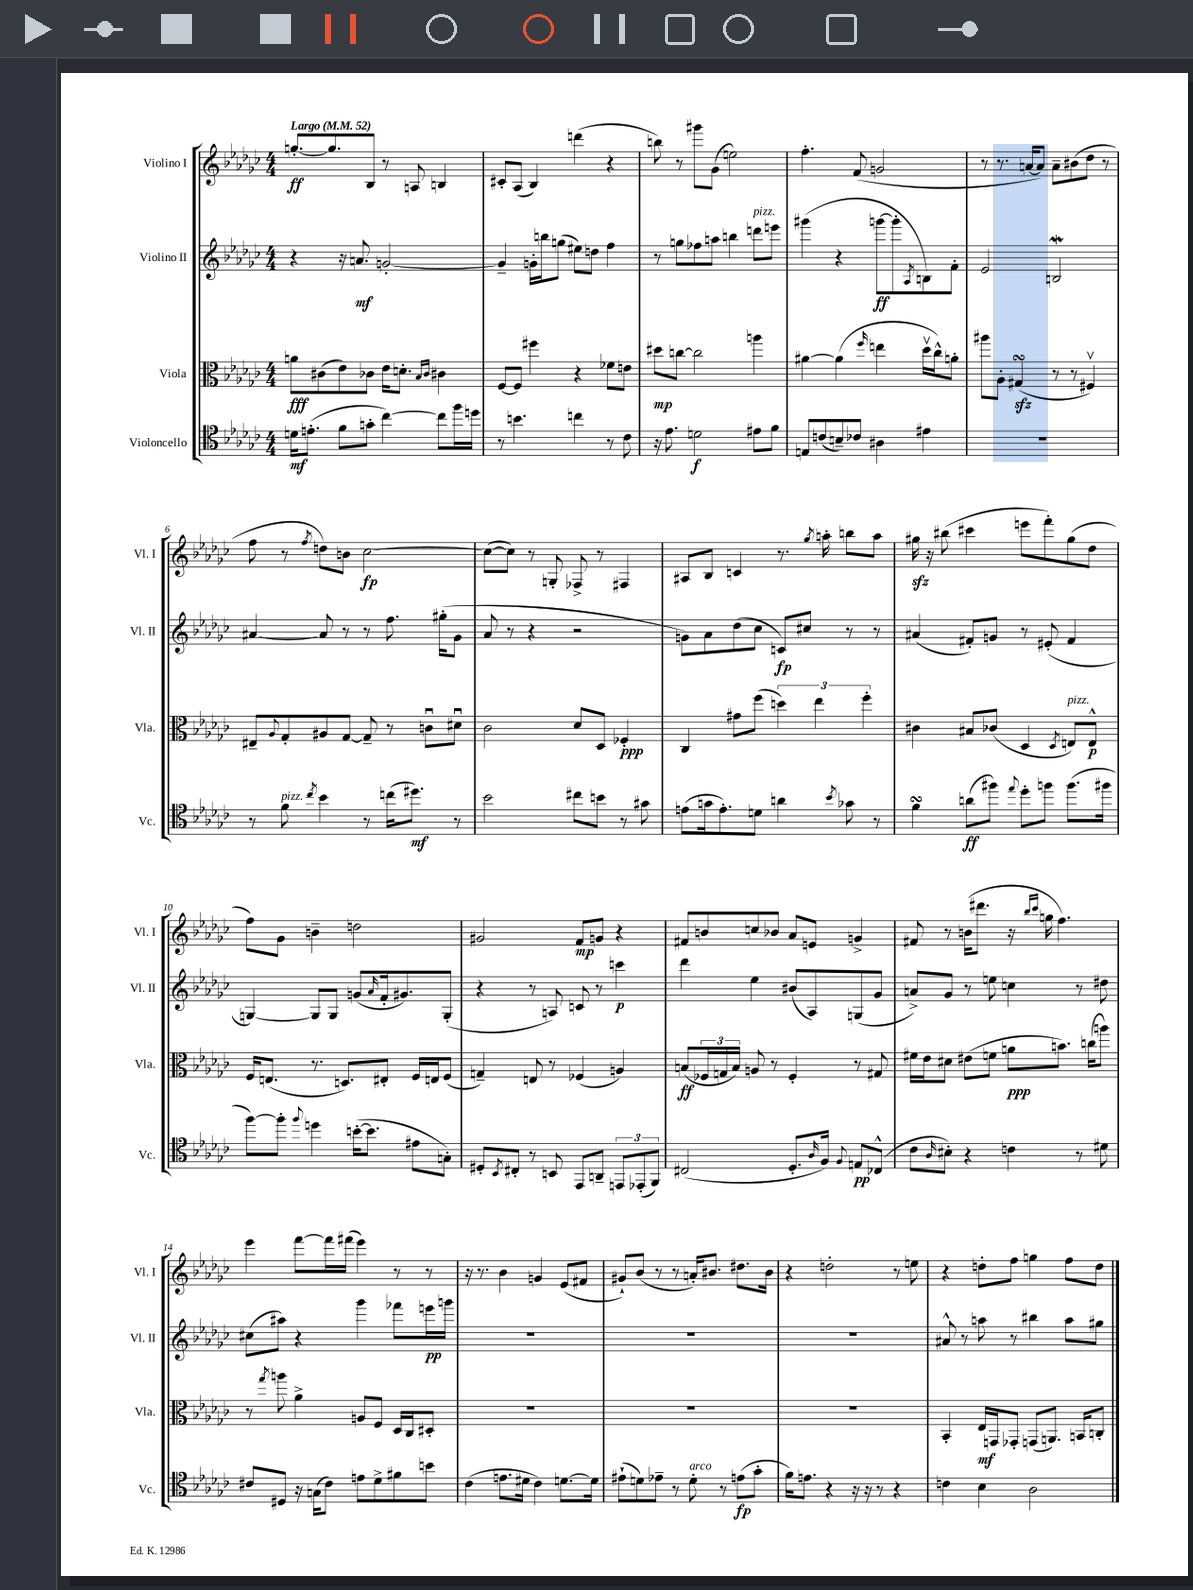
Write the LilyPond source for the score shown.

<<
\new StaffGroup <<
\new Staff = "s0" \with { instrumentName = "Violino I" shortInstrumentName = "Vl. I" } {
    \clef treble \key ges \major \numericTimeSignature \time 4/4 \tempo "Largo" 4 = 52
    g''8.~-.\ff g''8. bes8 r8 a8 b4 |
    cis'8-. aes8( bes4) d'''4( r4 |
    b''8) r8 gis'''8 ges'8( e''2) |
    f''4.-. f'8( g'2 |
    r8 r8. a'16~ a'8) a'8-- bis'8( des''8 r8 |
    f''8 r8 \acciaccatura { f''8 } d''8) b'8 ces''2~\fp |
    ces''8~( ces''8) r8 g8-. fes8-> r8 fis4 |
    ais8 bes8 c'4 r8. \acciaccatura { ges''8 } a''16-. b''8 a''8 |
    gis''16\sfz r16 bis''8( cis'''4 e'''8 f'''8-.) gis''8( des''8 |
    f''8) ges'8 b'4-- d''2 |
    gis'2 f'8\mp g'8 r4 |
    fis'8 b'8 c''8 bes'8 aes'8 e'8 g'4-> |
    fis'8 r8 b'16( dis'''8. r16 \grace { bes''16 ces'''16 } g''16 f''4.) |
    ees'''4 f'''8~ f'''16 fis'''16( ees'''4) r8 r8 |
    r16 r8. bes'4 g'4 ees'8( fis'8 |
    gis'8-!) bes'8( r8 r8 a'16-.) bis'8. dis''8. bis'16 |
    r4 d''2-. r8 e''8 |
    r4 d''8-. f''8 g''4 f''8 d''8 \bar "|." |
}
\new Staff = "s1" \with { instrumentName = "Violino II" shortInstrumentName = "Vl. II" } {
    \clef treble \key ges \major \numericTimeSignature \time 4/4
    r4 r16 a'8.\mf g'2~-. |
    g'4-- g'16-. b''16 g''8( eis''8) d''8 f''4 |
    r8 g''8 fes''8 a''8 b''4 d'''8^\markup { \italic "pizz." } e'''8 |
    gis'''4( r4 g'''8~\ff g'''8-. \acciaccatura { aes8 } b8) f'8-. |
    ees'2 b2\mordent |
    ais'4~ ais'8 r8 r8 f''8. gis''16-.( ges'8 |
    aes'8 r8 r4 r2 |
    g'8) aes'8 des''8( ces''8 c'8\fp) cis''8 r8 r8 |
    ais'4( fis'8-.) g'8 r8 eis'8-.( fis'4 |
    g4~) g8 g8 g'8( \grace { aes'16 } f'16-. gis'8.) g8-.( |
    r4 r8 a8) c'8 r8 c'''4\p |
    des'''4 ees''4 bis'8( aes8) g8( ges'8 |
    a'8->) ges'8 r8 e''8 c''4 r8 dis''8 |
    cis''8( ais''8) r4 ges'''4 fes'''8 e'''16\pp g'''16 |
    R1 |
    R1 |
    R1 |
    ais'8-^ r8 a''8 r8 bis''4 a''8 gis''8 \bar "|." |
}
\new Staff = "s2" \with { instrumentName = "Viola" shortInstrumentName = "Vla." } {
    \clef alto \key ges \major \numericTimeSignature \time 4/4
    a'8\fff cis'8( ees'8) ces'8 ees'16 d'8.-. \grace { bes16 ces'16 } cis'4 |
    f8~ f8 fis''4 r4 fes'8 e'8 |
    dis''8\mp c''8~ c''2 a''4 |
    ais'4~ ais'4( \grace { f''16 } e''4 des''16\upbow ces''16-^) a'8-. |
    ais''8 aes8-. gis4\turn\sfz( r8 r8 fis4\upbow) |
    eis8-- \appoggiatura { aes8 } ges8-. ais8 ges8~ ges8-- r8 c'8\downbow dis'8\downbow |
    ces'2 des'8 des8 fes4-.\ppp |
    ces4 gis'8 f''8( \tuplet 3/2 { d''4) ees''4 f''4-. } |
    cis'4 bis8 ces'8( des4 \acciaccatura { des8 } e8^\markup { \italic "pizz." }) e8-^\p |
    f16 e8.( r8. d8.) eis8-. f16 e16 f8( |
    g4--) e8 r8 fes4( a4) |
    b8\ff( \tuplet 3/2 { fes16 g16 b16) } a8 r8 fes4-. r8 gis8 |
    fis'16 ees'16 dis'8 eis'8( f'8 a'8\ppp b'8.) c''16( a''8) |
    r8 \acciaccatura { ges''8 } a''8 aes'4-> a8 f8 des16 ces16 dis8-. |
    R1 |
    R1 |
    R1 |
    bes,4-. ees16\mf g,16 ges,8-. g,8( a,8.) b,16 c8-. \bar "|." |
}
\new Staff = "s3" \with { instrumentName = "Violoncello" shortInstrumentName = "Vc." } {
    \clef tenor \key ges \major \numericTimeSignature \time 4/4
    d'16\mf e'8.-.( f'8 g'8-. ces''4~) ces''8 f''16 d''16 |
    r8 b'4. c''4 r8 ces'8 |
    r16 ees'8. d'2\f eis'8 f'8 |
    e8 c'8( b8--) ces'8 ais4 eis'4 |
    R1 |
    r8 f'8^\markup { \italic "pizz." } \acciaccatura { ces''8 } bes'4 r8 c''16( dis''8.\mf) r8 |
    bes'2 cis''8 b'8 r8 gis'8 |
    e'8( g'16 e'8.-.) d'8 a'4 \acciaccatura { bes'8 } ges'8 r8 |
    f'4\turn a'8\ff( fis''8) \appoggiatura { ees''8 } des''8-. f''8 f''8.( fis''16 |
    f''8~) f''8-. \appoggiatura { f''8 } d''4 b'16~-.( b'8. eis'8 g8-.) |
    dis8-. \acciaccatura { bes,8 } cis8-. r8 b,8 ees,8 a,8-- \tuplet 3/2 { e,8 ees,8-.( f,8) } |
    cis2( des8.-. \grace { aes16 } f16) \appoggiatura { f8 } e8\pp ces8-^( |
    ces'8 \grace { aes16 } bis8-.) r4 c'4 r8 dis'8 |
    cis'8 dis8 r16 g16( cis'8) e'8 des'8-> fis'8 b'8 |
    ces'4( e'8. dis'16 ces'4) d'8.~ d'16 |
    eis'8-!( d'8) ees'8-- r8 d'8-.^\markup { \italic "arco" } r8 e'8\fp( ges'8-. |
    f'16) e'8. r4 r16 r16 r8 r4 |
    c'4 bes4 aes2 \bar "|." |
}
>>
>>
